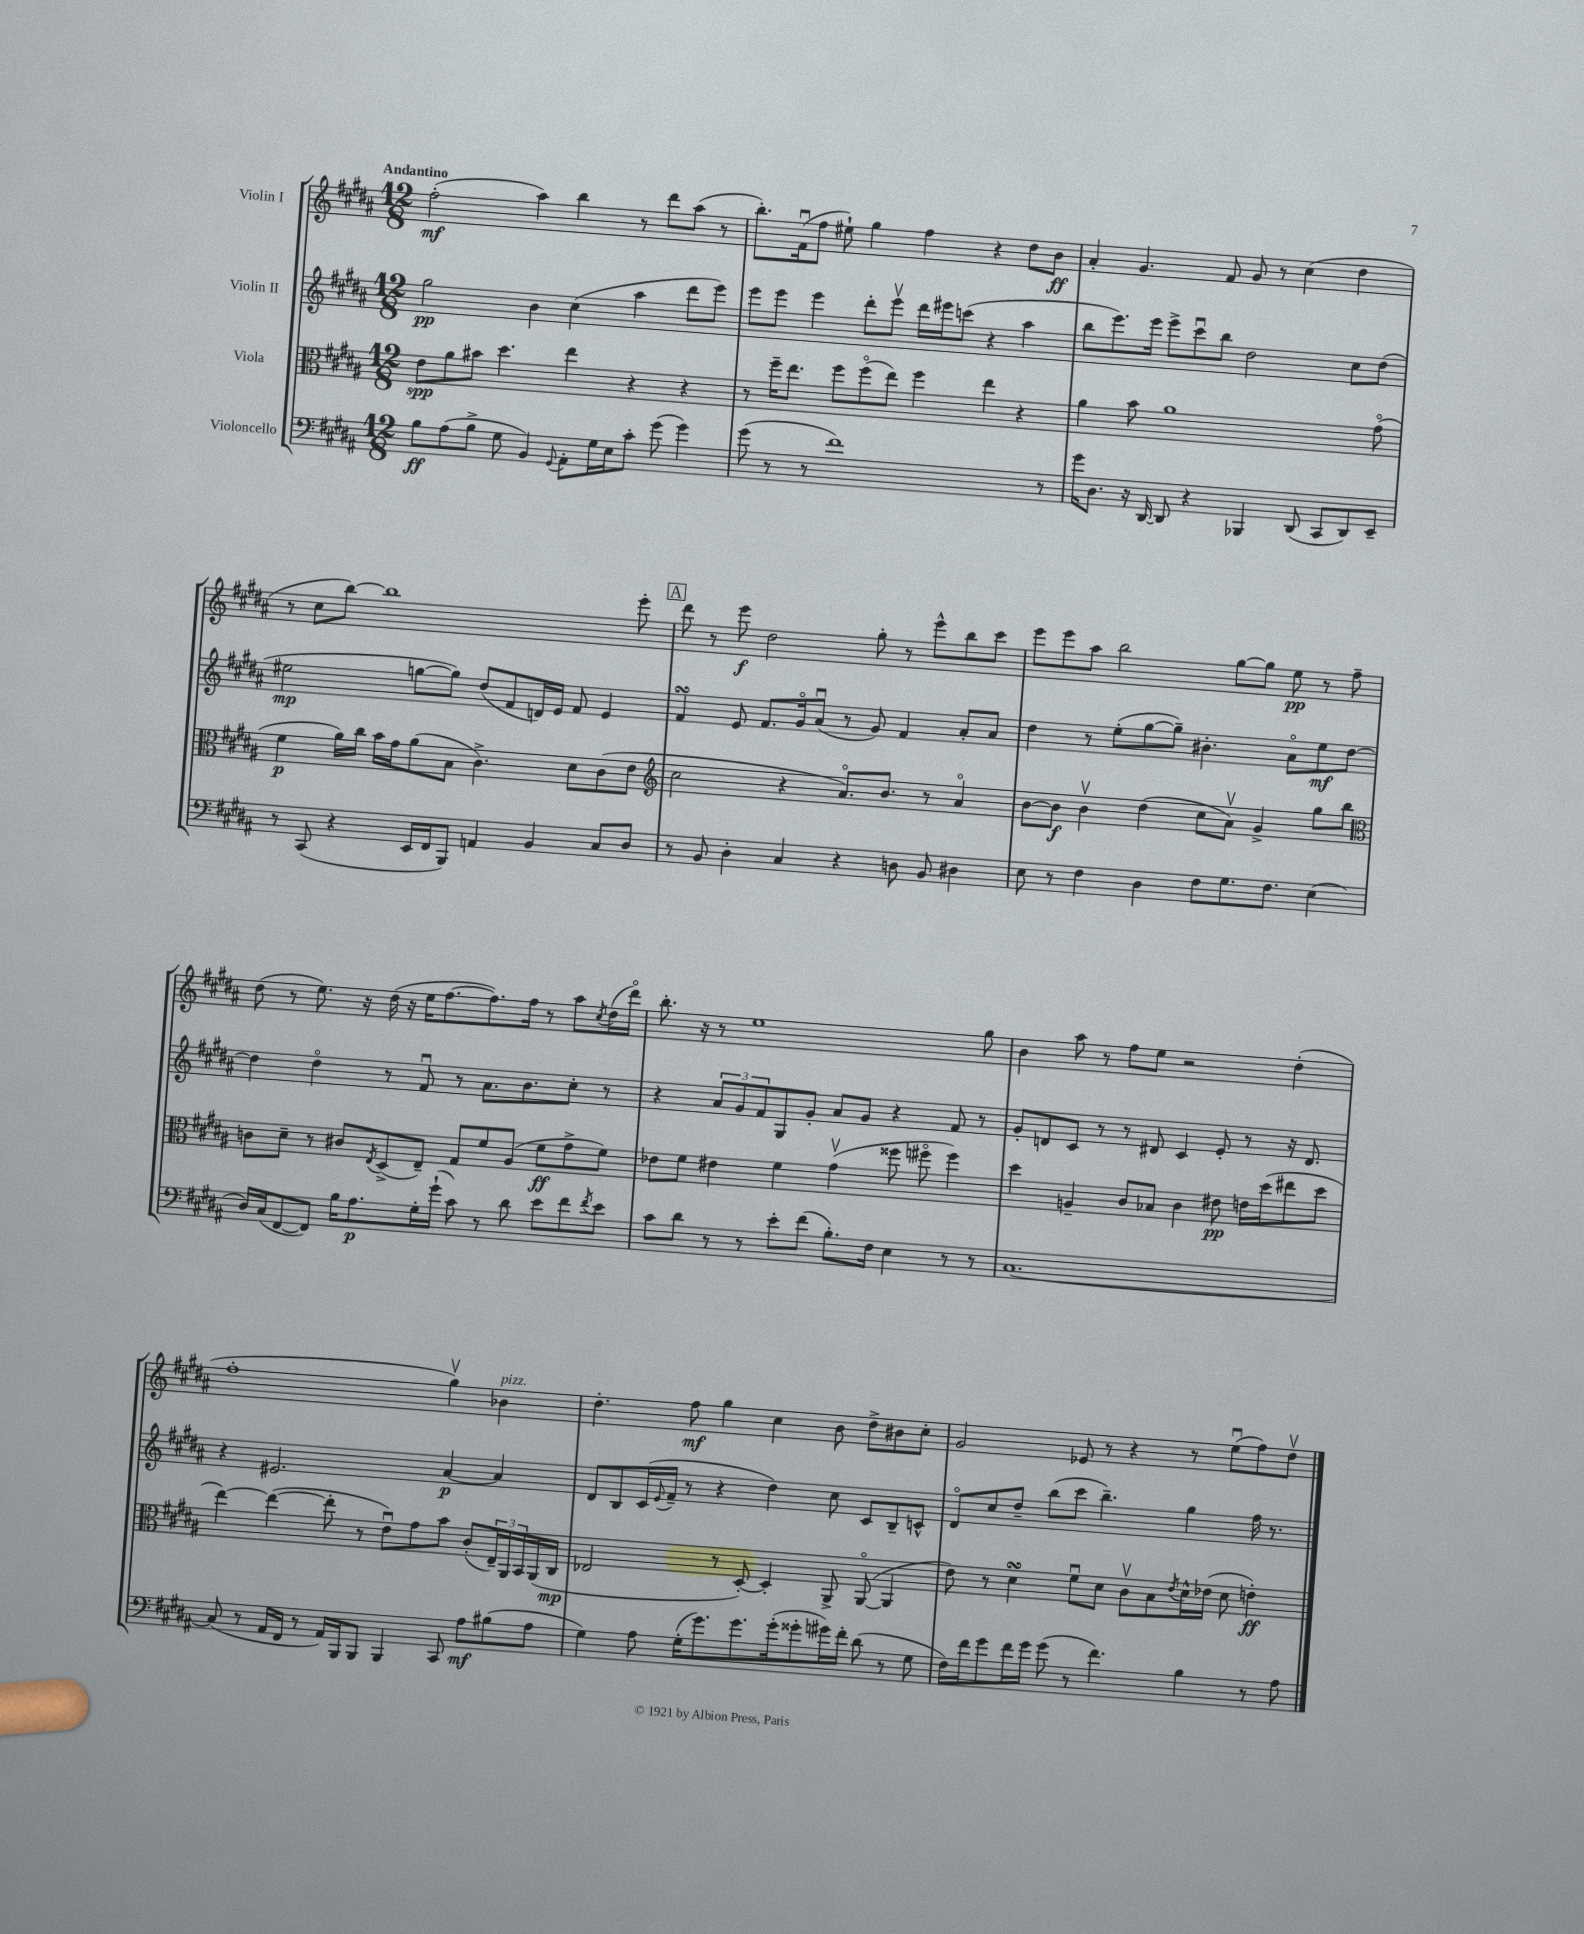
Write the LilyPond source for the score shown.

<<
\new StaffGroup <<
\new Staff = "s0" \with { instrumentName = "Violin I" } {
    \clef treble \key b \major \numericTimeSignature \time 12/8 \tempo "Andantino"
    fis''2-.\mf( ais''4) b''4 r8 dis'''8 ais''8( r8 |
    b''8.-.) fis'16\downbow( fis''8 eis''8-!) gis''4 fis''4 r4 dis''8 b'8\ff |
    ais'4-. gis'4. fis'8 gis'8 r8 cis''4( dis''4 |
    r8 cis''8 b''8~) b''1 e'''8-. |
    \mark \markup { \box "A" } dis'''8 r8 e'''8\f dis''2 gis''8-. r8 e'''8-^ b''8 cis'''8 |
    e'''8 e'''8 ais''8 b''2 gis''8~ gis''8 e''8\pp r8 fis''8-- |
    dis''8( r8 e''8.) r16 dis''16( r16 e''16 fis''8.~ fis''8.) fis''16 r8 ais''8 \acciaccatura { cis''8 } dis''16( dis'''16\flageolet) |
    b''8.-. r16 r8 e''1 gis''8 |
    b'4 ais''8 r8 fis''8 e''8 r2 dis''4-.( |
    fis''1-. gis''4\upbow) bes'4^\markup { \italic "pizz." } |
    dis''4.-. fis''8\mf gis''4 cis''4 b'8 dis''8-> bis'8 cis''8-. |
    gis'2 ees'8 r8 r4 r8 e''8\downbow( fis''8) dis''8\upbow \bar "|." |
}
\new Staff = "s1" \with { instrumentName = "Violin II" } {
    \clef treble \key b \major \numericTimeSignature \time 12/8
    gis''2\pp b'4 cis''4( ais''4 dis'''8 e'''8) |
    e'''8 e'''8 e'''4 dis'''8-. e'''8\upbow dis'''16 eis'''16 c'''8( r4 ais''4 |
    b''8 e'''8.) e'''16 e'''8-> cis'''8\downbow b''8 dis''2 cis''8 dis''8( |
    eis''2\mp g''8~ g''8) dis''8( fis'8 d'16) e'16 fis'8 e'4 |
    \mark \markup { \box "A" } fis'4\turn e'8 fis'8. gis'16\flageolet ais'8\downbow( r8 gis'8) fis'4 ais'8-. ais'8 |
    dis''4 r8 e''8-.( gis''8~ gis''8--) bis'4.-. ais'8\flageolet e''8\mf dis''8~ |
    dis''4 dis''4\flageolet r8 fis'8\downbow r8 ais'8. b'8. cis''8-. r8 |
    r4 \tuplet 3/2 { ais'8 gis'8 fis'8 } gis8 gis'8-. ais'8 gis'8 r4 fis'8 r8 |
    gis'8-. d'8 cis'8 r8 r8 dis'8 cis'4 e'8-. r8 r16 dis'8. |
    r4 eis'2. ais'4~\p ais'4 |
    dis'8 b8 cis'16( \appoggiatura { e'8 } fis'16-- r8 r4 dis''4) cis''8 cis'8 b8-- c'8-^ |
    dis'8\flageolet cis''8 dis''8-- b''8( cis'''8 b''4.--) gis''4 fis''16 r8. \bar "|." |
}
\new Staff = "s2" \with { instrumentName = "Viola" } {
    \clef alto \key b \major \numericTimeSignature \time 12/8
    e'8\spp ais'8 bis'8 dis''4. e''4 r4 r4 |
    r8 fis''16-- e''8. fis''8 fis''8\flageolet( e''8) fis''4 e''4 r4 |
    ais'4 b'8 ais'1 gis'8\flageolet( |
    fis'4\p ais'16) cis''16 b'16 gis'16 ais'8( b8 cis'4.->) dis'8 cis'8( e'8 |
    \mark \markup { \box "A" } \clef treble cis''2 r4 ais'8.\flageolet) b'8. r8 ais'4\flageolet |
    b'8~ b'8\f b'4\upbow dis''4( cis''8 ais'8\upbow) gis'4-> gis''8 b''8 |
    \clef alto c'8 dis'8-- r8 cis'8 \acciaccatura { e8 } dis8->( e8--) gis8 fis'8 ais8( fis'8\ff gis'8-> fis'8) |
    ees'8 fis'8 eis'4 fis'4 gis'4\upbow( fisis''8 fis''8\flageolet fis''4) |
    dis''4 a4-- cis'8 bes8 cis'4 eis'8\pp e'16 dis''16( eis''8 dis''8 |
    e''4~) e''4~( e''8-. r8 e'8\downbow) gis'8 b'8 cis'8-.( \tuplet 3/2 { e16--) ais,16 b,16 } ais,16( cis16\mp |
    ees2 r8 dis8~-.) dis4-. ais,8-> ais,8~\flageolet( ais,4 |
    e'8) r8 dis'4\turn fis'8\downbow dis'8 cis'8\upbow b8 \acciaccatura { e'8 } dis'16-^ ees'16( dis'8 e'4-.\ff) \bar "|." |
}
\new Staff = "s3" \with { instrumentName = "Violoncello" } {
    \clef bass \key b \major \numericTimeSignature \time 12/8
    b8\ff ais8( b8-> gis8 b,4) \appoggiatura { gis,8 } ais,8-. gis16 e16 cis'8-. gis'8( gis'4) |
    gis'8( r8 r8 fis'1) r8 |
    gis'16 dis8. r16 dis,16~ dis,8 r4 bes,,4 dis,8( cis,8 dis,8) e,8-- |
    r8 cis,8( r4 e,16 fis,16 b,,8) a,4 b,4 cis8 dis8 |
    \mark \markup { \box "A" } r8 b,8 dis4-. cis4 r4 d8 b,8 dis4 |
    e8 r8 fis4 dis4 fis8 gis8. fis8. e4( |
    dis16) cis16( fis,8~ fis,8) b16 ais8.\p gis16-. gis'16-!( cis'8) r8 dis'8 e'8 fis'8 \acciaccatura { fis'8 } e'8 |
    cis'8 dis'8 r8 r8 e'8-. fis'8( b8.-.) fis16 e4 r8 r8 |
    cis1.~ |
    cis8( r8 ais,16 fis,16 r8 ais,16) b,,16 b,,8 b,,4 cis,8 ais8\mf bis8( ais8 |
    gis4) ais8 gis16-.( gis'8.) gis'8. gis'16-.( gisis'8-. gis'16) fis'16-. dis'8( r8 gis8 |
    fis16) fis'16 gis'8 fis'16 gis'16 gis'8( r8 fis'4.) b4 r8 ais8 \bar "|." |
}
>>
>>
\layout { \context { \Score \remove "Bar_number_engraver" } }
